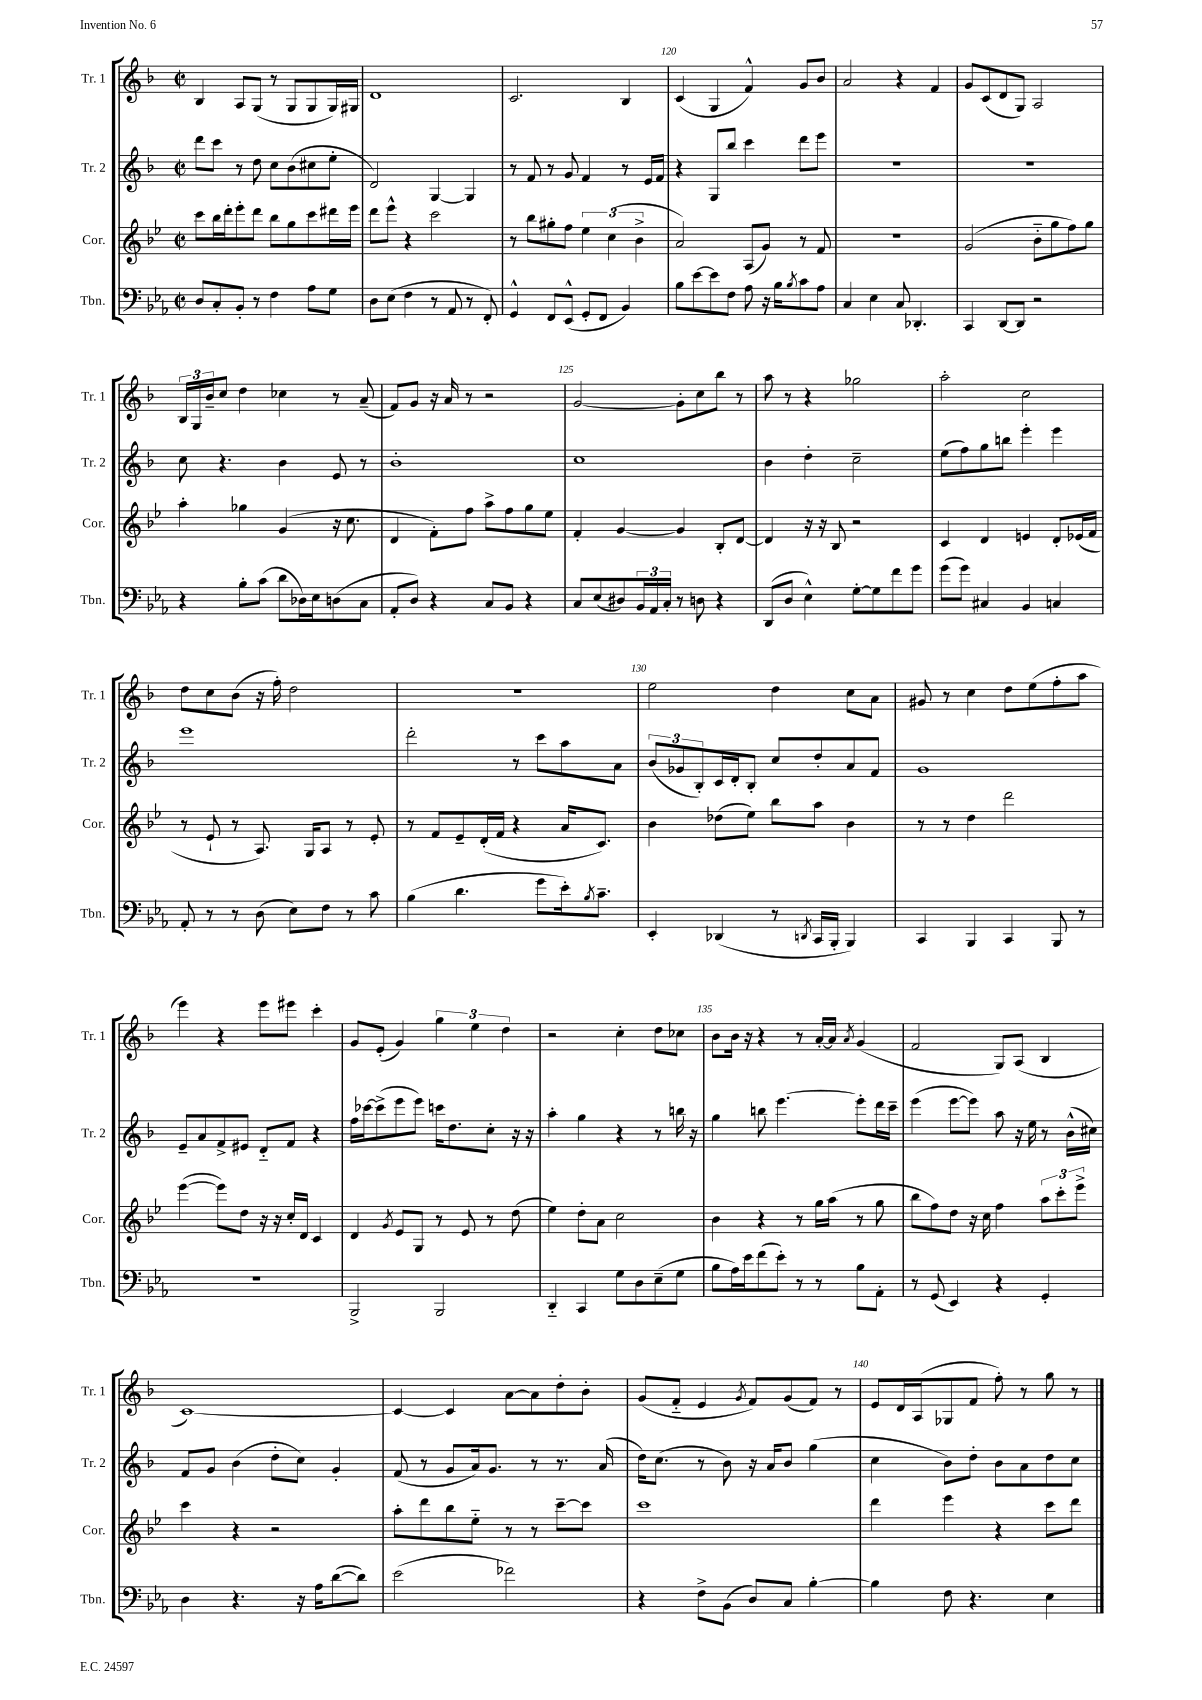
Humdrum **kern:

**kern	**kern	**kern	**kern
*part4	*part3	*part2	*part1
*staff4	*staff3	*staff2	*staff1
*I"Tbn.	*I"Cor.	*I"Tr. 2	*I"Tr. 1
*I'Tbn.	*I'Cor.	*I'Tr. 2	*I'Tr. 1
*clefF4	*clefG2	*clefG2	*clefG2
*k[b-e-a-]	*k[b-e-]	*k[b-]	*k[b-]
*M2/2	*M2/2	*M2/2	*M2/2
*met(c|)	*met(c|)	*met(c|)	*met(c|)
=117	=117	=117	=117
8D/L	8ccc\L	8ddd\L	4B-/
8C'/	16bb-\L	8ccc\J	.
.	16ddd'\J	.	.
8BB-'/J	8eee-'\	8r	8A/L
8r	8ddd\J	8dd\	(8G/J
4F\	8bb-\L	8cc\L	8r
.	8gg\	(8b-\	8G/L
8A-\L	8ccc\	8cc#X\	8G/
8G\J	16ddd#X\L	8ee'\J	16G/L)
.	16eee-\JJ	.	16G#X/JJ
=118	=118	=118	=118
8D\L	8ddd\L	2d/)	1d
(8E-\J	8eee-^^\J	.	.
4F\	4r	.	.
8r	2ccc\	[4G/	.
8AA-/	.	.	.
8r	.	4G/]	.
8FF'/)	.	.	.
=119	=119	=119	=119
4GG^^/	8r	8r	2.c/
.	8bb-\L	8f/	.
8FF/L	8gg#X'\	8r	.
(8EE-^^/J	8ff\J	8g/	.
8GG'/L	6ee-\	4f/	.
8FF/J	.	.	.
.	(6cc\	.	.
4BB-/)	.	8r	4B-/
.	6b-^\	.	.
.	.	16e/LL	.
.	.	16f/JJ	.
=120	=120	=120	=120
8B-\L	2a/)	4r	(4c/
[8e-\	.	.	.
8e-\]	.	8G/L	4G/
8F\J	.	8bb-/J	.
8A-\	(8A/L	4ccc\	4f^^/)
16r	8g/J)	.	.
16B-\KL	.	.	.
8qB-/	.	.	.
8c\	8r	8ddd\L	8g/L
8A-\J	8f/	8eee\J	8b-/J
=121	=121	=121	=121
4C/	1r	1r	2a/
4E-\	.	.	.
8C/	.	.	4r
4.DD-X'/	.	.	.
.	.	.	4f/
=122	=122	=122	=122
4CC/	(2g/	1r	8g/L
.	.	.	(8c/
[8DD/L	.	.	8d/
8DD/J]	.	.	8G/J)
2r	8b-\L	.	2A/
.	8gg\	.	.
.	8ff\)	.	.
.	8gg\J	.	.
!!LO:LB:g=z
=123	=123	=123	=123
4r	4aa'\	8cc\	24B-/LL
.	.	.	24G/
.	.	.	24b-~/J
.	.	4.r	8cc/J
8B-'\L	4gg-X\	.	4dd\
(8c\J	.	.	.
8d\L	(4g/	4b-\	4cc-X\
16D-X\L)	.	.	.
16E-\J	.	.	.
(8Dn\	16r	8e/	8r
.	8.cc\	.	.
8C\J	.	8r	(8a~/
=124	=124	=124	=124
8AA-'/L	4d/	1b-'	8f/L)
8D/J)	.	.	8g/J
4r	8f'\L)	.	16r
.	.	.	16a/
.	8ff\J	.	8r
8C/L	8aa^\L	.	2r
8BB-/J	8ff\	.	.
4r	8gg\	.	.
.	8ee-\J	.	.
=125	=125	=125	=125
8C/L	4f'/	1cc	[2g/
(8E-/	.	.	.
8D#X/)	[4g/	.	.
24BB-/L	.	.	.
24AA-/	.	.	.
24C'/JJ	.	.	.
8r	4g/]	.	8g'\L]
8Dn\	.	.	8cc\
4r	8B-'/L	.	8bb-\J
.	[8d/J	.	8r
=126	=126	=126	=126
(8DD/L	4d/]	4b-\	8aa\
8D/J	.	.	8r
4E-^^\)	16r	4dd'\	4r
.	16r	.	.
.	8B-/	.	.
[8G'\L	2r	2cc~\	2gg-X\
8G\]	.	.	.
8f\	.	.	.
8g\J	.	.	.
=127	=127	=127	=127
(8g\L	4c/	(8ee\L	2aa'\
8g\J)	.	8ff\)	.
4C#X/	4d/	8gg\	.
.	.	8bbn\J	.
4BB-/	4en/	4eee'\	2cc\
4Cn/	8d'/L	4eee\	.
.	(16e-X/L	.	.
.	16f/JJ	.	.
!!LO:LB:g=z
=128	=128	=128	=128
8AA-'/	8r	1eee	8dd\L
8r	8e-`/	.	8cc\
8r	8r	.	(8b-\J
(8D\	8.A/)	.	16r
.	.	.	16ff'\)
8E-\L)	.	.	2dd\
.	16G/KL	.	.
8F\J	8A/J	.	.
8r	8r	.	.
8c\	8e-'/	.	.
=129	=129	=129	=129
(4B-\	8r	2ddd'\	1r
.	8f/L	.	.
4.d\	8e-~/	.	.
.	(16d'/L	.	.
.	16f/JJ	.	.
.	4r	8r	.
8g\L	.	8ccc\L	.
16e-'\k)	16a/KL	8aa\	.
8qB-/	.	.	.
8.c~\J	8.c/J)	.	.
.	.	8a\J	.
=130	=130	=130	=130
4EE-'/	4b-\	(12b-/L	2ee\
.	.	12g-X/	.
.	.	12B-'/)	.
(4DD-X/	(8dd-X\L	16c/L	.
.	.	16d'/J	.
.	8ee-\J)	8B-'/J	.
8r	8bb-\L	8cc/L	4dd\
8qDDn/	.	.	.
16CC/LL	8aa\J	8dd'/	.
16BBB-'/JJ	.	.	.
4BBB-/)	4b-\	8a/	8cc\L
.	.	8f/J	8a\J
=131	=131	=131	=131
4CC/	8r	1g	8g#X/
.	8r	.	8r
4BBB-/	4dd\	.	4cc\
4CC/	2ddd\	.	8dd\L
.	.	.	(8ee\
8BBB-/	.	.	8ff'\
8r	.	.	8aa\J
!!LO:LB:g=z
=132	=132	=132	=132
1r	([4eee-\	8e~/L	4eee\)
.	.	8a/	.
.	8eee-\L])	8f^/	4r
.	8dd\J	8e#X/J	.
.	16r	8d/L	8eee\L
.	16r	.	.
.	16cc'/LL	8f/J	8eee#X\J
.	16d/JJ	.	.
.	4c/	4r	4ccc'\
=133	=133	=133	=133
2BBB-^/	4d/	16ff\LL	8g/L
.	.	[16ccc-X\J	.
.	.	(8ccc-^\]	(8e'/J
.	8qg/	.	.
.	8e-/L	8eee\	4g/)
.	8G/J	8eee\J)	.
2BBB-/	8r	16cccn\KL	6gg\
.	.	8.dd\	.
.	8e-/	.	.
.	.	.	6ee\
.	8r	8cc'\J	.
.	.	.	6dd\
.	(8dd\	16r	.
.	.	16r	.
=134	=134	=134	=134
4DD/	4ee-\)	4aa'\	2r
4CC/	8dd'\L	4gg\	.
.	8a\J	.	.
8G\L	2cc\	4r	4cc'\
8D\	.	.	.
(8E-~\	.	8r	8dd\L
8G\J	.	16bbn\	8cc-X\J
.	.	16r	.
=135	=135	=135	=135
8B-\L	4b-\	4gg\	8b-\L
16A-\L)	.	.	16b-\Jk
16e-\J	.	.	16r
(8f\	4r	8bbn\	4r
8e-'\J)	.	[4.eee\	.
8r	8r	.	8r
8r	16gg\LL	.	[16a'/LL
.	(16aa\JJ	.	16a/JJ]
.	.	.	8qa/
8B-\L	8r	8eee'\L]	(4g/
8AA-'\J	8gg\	16ddd\L	.
.	.	16ccc~\JJ	.
=136	=136	=136	=136
8r	8bb-\L	(4eee\	2f/
(8GG/	8ff\)	.	.
4EE-/)	8dd\J	[8eee\L	.
.	16r	8eee\J])	.
.	16cc\	.	.
4r	4ff\	8aa\	8G/L)
.	.	16r	(8A/J
.	.	16ee\	.
4GG'/	12aa\L	8r	4B-/
.	12ccc'\	.	.
.	.	(16b-^^\LL	.
.	12eee-^\J	.	.
.	.	16cc#X\JJ)	.
!!LO:LB:g=z
=137	=137	=137	=137
4D\	4ccc\	8f/L	[1c)
.	.	8g/J	.
4.r	4r	(4b-\	.
.	2r	8dd'\L	.
16r	.	8cc\J)	.
16A-\KL	.	.	.
([8d\	.	4g'/	.
8d\J])	.	.	.
=138	=138	=138	=138
(2e-\	8aa'\L	(8f/	4c/_
.	8ddd\	8r	.
.	8bb-\	8g/L	4c/]
.	8ee-\J	16a/k)	.
.	.	8.g/J	.
2f-X\)	8r	.	[8a\L
.	8r	8r	8a\]
.	[8ccc~\L	8.r	8dd'\
.	8ccc\J]	.	8b-'\J
.	.	(16a/	.
=139	=139	=139	=139
4r	1ccc	16dd\KL)	(8g/L
.	.	(8.cc\J	.
.	.	.	8f/J
8F^\L	.	8r	4e/
(8BB-\J	.	8b-\)	.
.	.	.	8qg/
8D/L)	.	16r	8f/L)
.	.	16a/KL	.
8C/J	.	8b-/J	(8g/
[4B-'\	.	(4gg\	8f/J)
.	.	.	8r
=140	=140	=140	=140
4B-\]	4ddd\	4cc\	8e/L
.	.	.	16d/L
.	.	.	(16A/J
8F\	4eee-\	8b-\L)	8G-X/
4.r	.	8dd'\J	8f/J
.	4r	8b-\L	8ff'\)
.	.	8a\	8r
4E-\	8ccc\L	8dd\	8gg\
.	8ddd\J	8cc\J	8r
==	==	==	==
*-	*-	*-	*-
